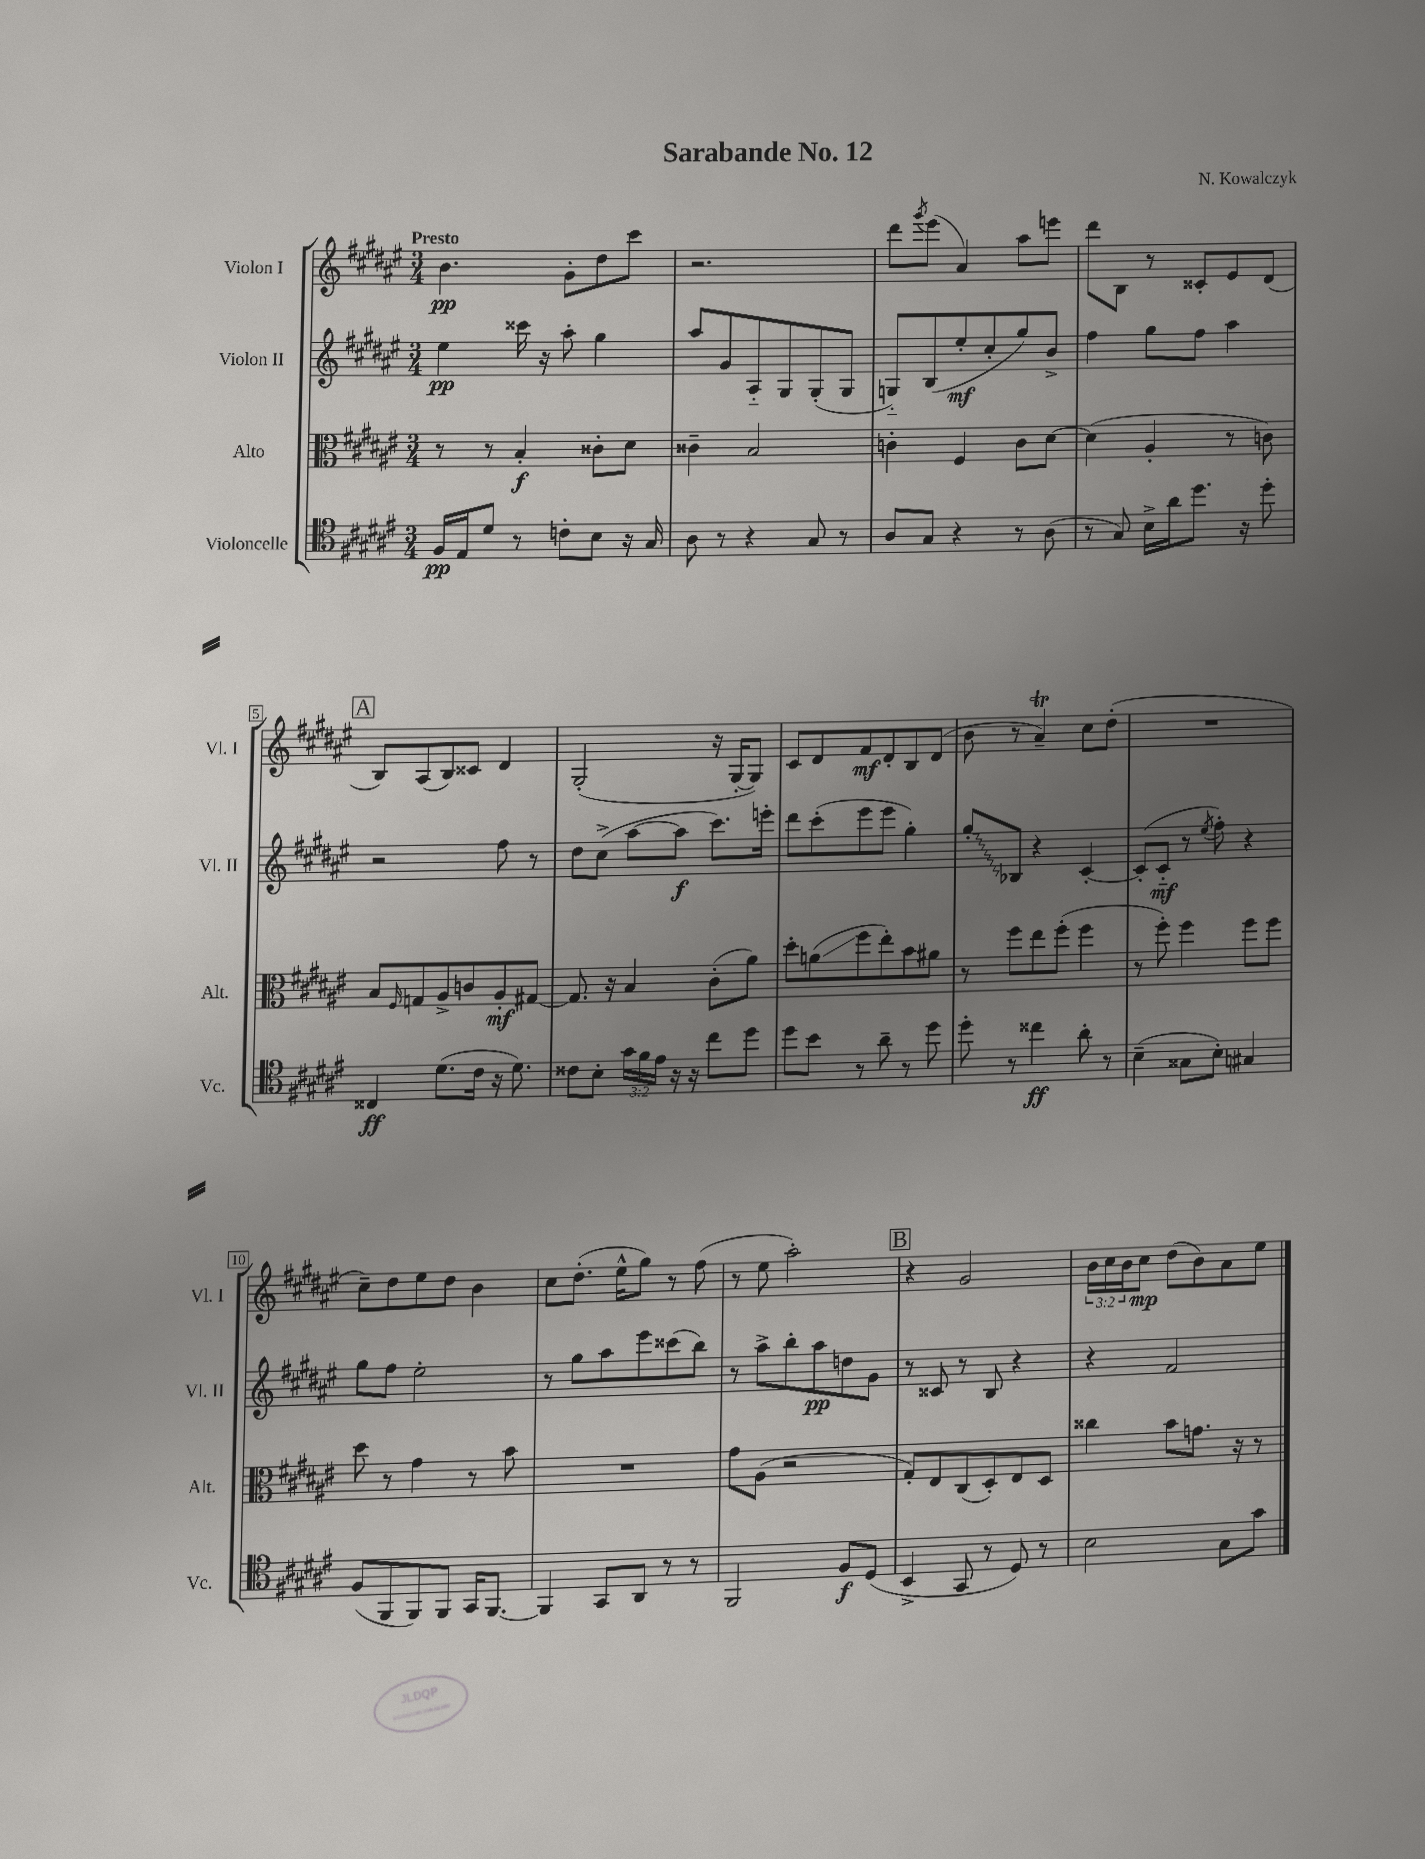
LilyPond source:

\header { title = "Sarabande No. 12" composer = "N. Kowalczyk" }
<<
\new StaffGroup <<
\new Staff = "s0" \with { instrumentName = "Violon I" shortInstrumentName = "Vl. I" } {
    \clef treble \key fis \major \numericTimeSignature \time 3/4 \override Staff.TupletNumber.text = #tuplet-number::calc-fraction-text \tempo "Presto"
    b'4.\pp gis'8-. dis''8 cis'''8 |
    r2. |
    dis'''8 \acciaccatura { gis'''8 } eis'''8( ais'4) ais''8 e'''8 |
    dis'''8 b8 r8 cisis'8-. eis'8 dis'8( |
    \mark \markup { \box "A" } b8) ais8( b8) cisis'8 dis'4 |
    gis2-.( r16 gis16~-. gis8) |
    cis'8 dis'8 fis'8\mf dis'8-. b8 dis'8( |
    b'8 r8 ais'4--\trill) cis''8 dis''8-.( |
    R2. |
    cis''8--) dis''8 eis''8 dis''8 b'4 |
    cis''8 dis''8.-.( eis''16-^ gis''8) r8 fis''8( |
    r8 eis''8 ais''2-.) |
    \mark \markup { \box "B" } r4 gis'2 |
    \tuplet 3/2 { b'16 cis''16 b'16 } cis''8\mp dis''8( b'8) ais'8 eis''8 \bar "|." |
}
\new Staff = "s1" \with { instrumentName = "Violon II" shortInstrumentName = "Vl. II" } {
    \clef treble \key fis \major \numericTimeSignature \time 3/4
    eis''4\pp cisis'''16 r16 ais''8-. gis''4 |
    ais''8 gis'8 ais8-_ gis8 gis8-.( gis8 |
    g8-_) b8( eis''8-.\mf cis''8-. gis''8) b'8-> |
    fis''4 gis''8 fis''8 ais''4 |
    \mark \markup { \box "A" } r2 fis''8 r8 |
    dis''8 cis''8->( ais''8~ ais''8\f cis'''8.) e'''16-. |
    dis'''8 cis'''8-.( eis'''8 eis'''8 gis''4-.) |
    \once \override Glissando.style = #'zigzag gis''8-.\glissando bes8 r4 cis'4~-. |
    cis'8-.( cis'8-_\mf r8 \acciaccatura { eis''8 } fis''8-.) r4 |
    gis''8 fis''8 eis''2-. |
    r8 gis''8 ais''8 eis'''8 cisis'''8( b''8) |
    r8 ais''8-> b''8-. ais''8\pp d''8 gis'8 |
    \mark \markup { \box "B" } r8 cisis'8 r8 b8 r4 |
    r4 fis'2 \bar "|." |
}
\new Staff = "s2" \with { instrumentName = "Alto" shortInstrumentName = "Alt." } {
    \clef alto \key fis \major \numericTimeSignature \time 3/4
    r8 r8 b4-.\f cisis'8-. dis'8 |
    cisis'4-- b2 |
    c'4-. fis4 c'8 dis'8~ |
    dis'4( ais4-. r8 c'8) |
    \mark \markup { \box "A" } b8 \grace { fis16 } g8 ais8-> c'8 ais8-.\mf gis8~ |
    gis8. r16 b4 cis'8-.( ais'8) |
    dis''8-. a'8\glissando( fis''8 eis''8-.) b'8 ais'8 |
    r8 fis''8 eis''8 fis''8-.( fis''4 |
    r8 fis''8-.) fis''4 fis''8 fis''8 |
    dis''8 r8 gis'4 r8 b'8 |
    R2. |
    gis'8 ais8( r2 |
    \mark \markup { \box "B" } gis8-.) eis8 cis8( dis8-.) eis8 dis8 |
    cisis''4 b'8 g'8. r16 r8 \bar "|." |
}
\new Staff = "s3" \with { instrumentName = "Violoncelle" shortInstrumentName = "Vc." } {
    \clef tenor \key fis \major \numericTimeSignature \time 3/4 \override Staff.TupletNumber.text = #tuplet-number::calc-fraction-text
    fis16\pp eis16 dis'8 r8 c'8-. b8 r16 gis16 |
    ais8 r8 r4 gis8 r8 |
    ais8 gis8 r4 r8 ais8( |
    r8 gis8) b16-> ais'16 dis''8. r16 dis''8-. |
    \mark \markup { \box "A" } cisis4\ff dis'8.( cis'16 r16 dis'8.) |
    cisis'8 b8-. \tuplet 3/2 { gis'16 fis'16 eis'16 } r16 r16 cis''8 dis''8 |
    dis''8 b'8 r8 ais'8-- r8 dis''8 |
    dis''8-. r8 cisis''4\ff ais'8-. r8 |
    b4--( gisis8 b8-.) gis4 |
    fis8( fis,8 fis,8) fis,8 gis,16 fis,8.~ |
    fis,4 gis,8 ais,8 r8 r8 |
    fis,2 fis8\f dis8( |
    \mark \markup { \box "B" } b,4-> gis,8 r8 dis8) r8 |
    b2 gis8 gis'8 \bar "|." |
}
>>
>>
\layout { \context { \Score \override BarNumber.stencil = #(make-stencil-boxer 0.1 0.3 ly:text-interface::print) } }
